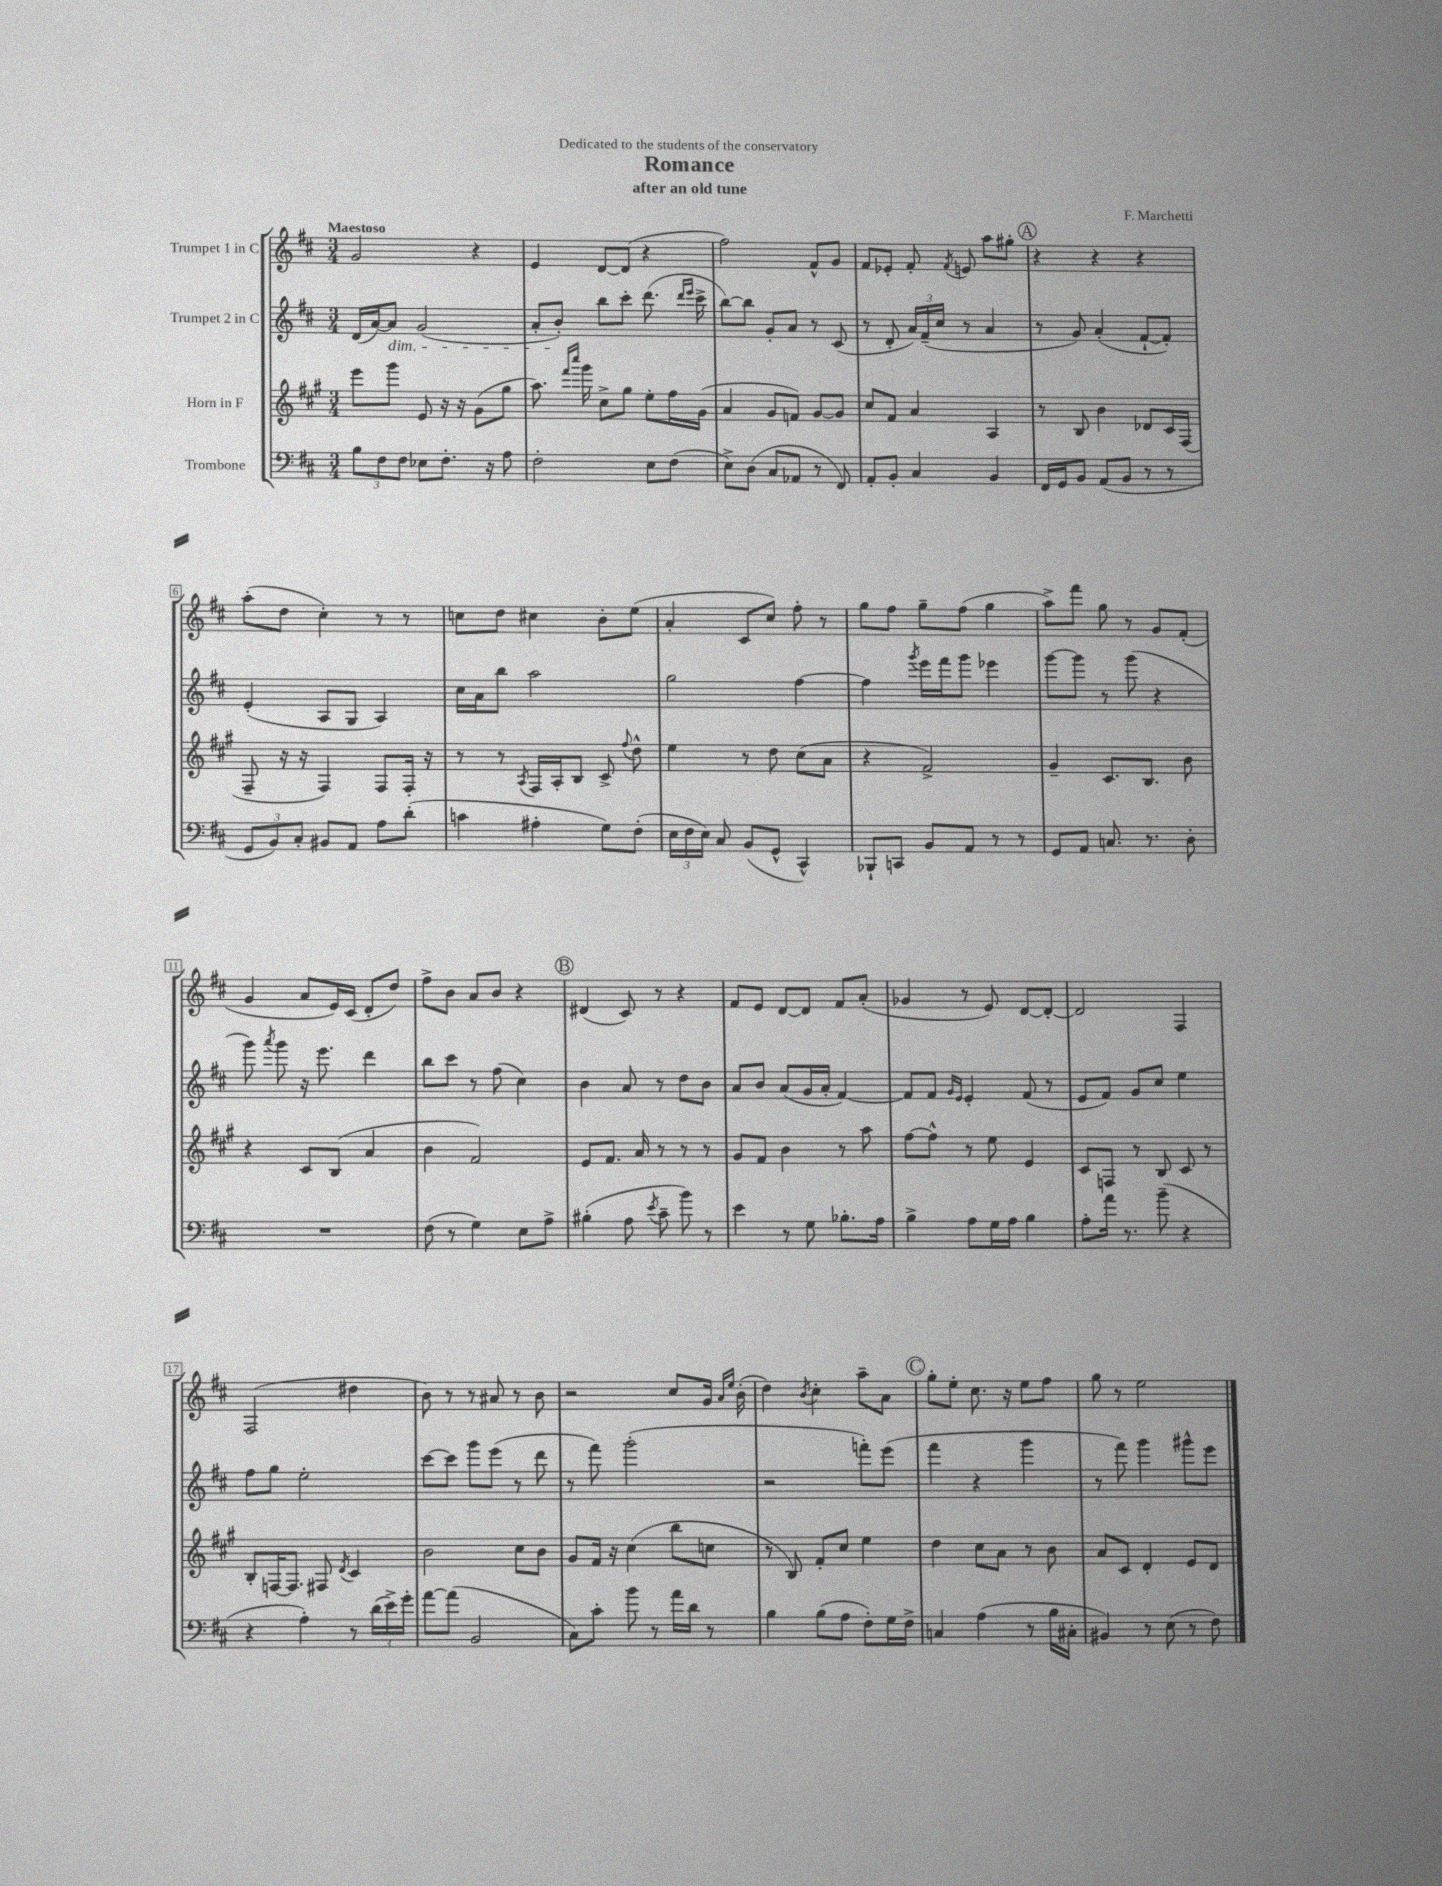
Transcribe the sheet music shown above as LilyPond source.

\header { title = "Romance" composer = "F. Marchetti" subtitle = "after an old tune" dedication = "Dedicated to the students of the conservatory" }
<<
\new StaffGroup <<
\new Staff = "s0" \with { instrumentName = "Trumpet 1 in C" } {
    \clef treble \key d \major \numericTimeSignature \time 3/4 \tempo "Maestoso"
    \autoBeamOff g'2 r4 |
    e'4 d'8[~ d'8]( r4 |
    fis''2) fis'8[-^ g'8] |
    fis'8[ ees'8]-. fis'8-. \acciaccatura { fis'8 } e'8 a''8[ gis''8]-. |
    \mark \markup { \circle "A" } r4 r4 r4 |
    a''8[-.( d''8] cis''4-.) r8 r8 |
    c''8[ d''8] cis''4 b'8[-. e''8]( |
    a'4-. cis'8[ cis''8]) fis''8-. r8 |
    g''8[ fis''8] g''8[-- fis''8]( g''4 |
    a''8[->) fis'''8] g''8 r8 g'8[ fis'8]-.( |
    g'4 a'8[ e'16) cis'16]( d'8[-. d''8]) |
    fis''8[-> b'8] a'8[ b'8] r4 |
    \mark \markup { \circle "B" } dis'4( cis'8) r8 r4 |
    fis'8[ e'8] d'8[~ d'8] fis'8[ a'8]-.( |
    ges'4 r8 e'8) d'8[~ d'8]~-. |
    d'2 fis4 |
    fis2( dis''4 |
    b'8) r8 r8 ais'8 r8 b'8 |
    r2 cis''8[ g'16] \grace { a'16[ e''16] } b'16-.( |
    d''4) \acciaccatura { b'8 } cis''4-. a''8[-- a'8] |
    \mark \markup { \circle "C" } g''8[-. e''8]-. cis''8. r16 e''8[ fis''8] |
    g''8 r8 e''2 \bar "|." |
}
\new Staff = "s1" \with { instrumentName = "Trumpet 2 in C" } {
    \clef treble \key d \major \numericTimeSignature \time 3/4
    \autoBeamOff d'16[( a'16~) a'8]\dim g'2( |
    a'8[-. b'8]-.\!) b''8[ cis'''8]-. d'''8.( \grace { d'''16[ e'''16] } cis'''16-> |
    b''8[~) b''8] g'8[-. a'8] r8 cis'8( |
    r8 d'8-. \tuplet 3/2 { a'16[) fis'16--( cis''16] } r8 a'4 |
    \mark \markup { \circle "A" } r8 g'8) a'4-.( fis'8[~-! fis'8]-.) |
    e'4-.( a8[ g8] a4) |
    cis''16[ a'16 b''8] a''2 |
    g''2 fis''4~ |
    fis''4 \acciaccatura { g'''8 } e'''16[ fis'''16 g'''8] ees'''4 |
    g'''8[~ g'''8] r8 g'''8( r4 |
    g'''8) \acciaccatura { a'''8 } g'''8 r16 e'''8. d'''4 |
    b''8[ cis'''8] r8 fis''8( cis''4) |
    \mark \markup { \circle "B" } b'4 a'8 r8 d''8[ b'8] |
    a'8[ b'8] a'8[( g'16 a'16]-. fis'4~) |
    fis'8[ fis'8] \grace { g'16[ e'16] } e'4-. fis'8( r8 |
    e'8[ fis'8]) g'8[ cis''8] e''4 |
    fis''8[ g''8] e''2-. |
    cis'''8[~ cis'''8] g'''8[ e'''8]( r8 d'''8 |
    r8 fis'''8) g'''2-.( |
    r2 f'''8[-.) e'''8]( |
    \mark \markup { \circle "C" } fis'''4 r4 g'''4 |
    r8 fis'''8) g'''4 gis'''8[-^ e'''8] \bar "|." |
}
\new Staff = "s2" \with { instrumentName = "Horn in F" } {
    \clef treble \key a \major \numericTimeSignature \time 3/4
    \autoBeamOff e'''8[ gis'''8] e'8 r16 r16 gis'8[( gis''8] |
    a''8.) \grace { fis'''16[ cis''''16] } gis'''16 cis''8[-> gis''8] e''8[-. fis''16 gis'16]( |
    a'4 gis'8[ f'8]) gis'8[~ gis'8] |
    cis''8[ fis'8] a'4 a4 |
    \mark \markup { \circle "A" } r8 b8 b'4 des'8[ cis'16 fis16]( |
    fis8-- r16 r16 fis4) fis8[ fis16]-. r16 |
    r8 r8 \acciaccatura { a8 } fis16[ a16-. b8] cis'8-> \appoggiatura { fis''8 } d''8-^ |
    e''4 r8 d''8 cis''8[( a'8] |
    r4 fis'2->) |
    gis'4-- cis'8.[ b8.] b'8 |
    r4 cis'8[ b8]( a'4 |
    b'4 fis'2) |
    \mark \markup { \circle "B" } e'8[ fis'8.] a'16 r8 r8 r8 |
    gis'8[ fis'8] b'4 r8 a''8 |
    fis''8[~ fis''8]-^ r8 e''8 e'4 |
    cis'8[ f8] r8 b8 cis'8 r8 |
    b8[-. f16~ f8.] fis8 \acciaccatura { d'8 } cis'4 |
    b'2 cis''8[ b'8] |
    gis'8[ fis'16] r16 cis''4( b''8[ c''8] |
    r8 b8) fis'8[-. cis''8] e''4 |
    \mark \markup { \circle "C" } d''4 cis''8[ a'8] r8 b'8 |
    a'8[ cis'8] d'4-. e'8[ d'8] \bar "|." |
}
\new Staff = "s3" \with { instrumentName = "Trombone" } {
    \clef bass \key d \major \numericTimeSignature \time 3/4
    \autoBeamOff \tuplet 3/2 { b8[ fis8 fis8] } ees8[ fis8.]-. r16 a8 |
    fis2-. e8[ fis8]( |
    e8[->) d8]( cis8[ aes,8] r8 fis,8) |
    a,8[-. b,8]-. cis4 b,4 |
    \mark \markup { \circle "A" } fis,16[ g,16 b,8] a,8[( b,8] r8 r8 |
    \tuplet 3/2 { g,8[ b,8) cis8]-. } bis,8[ a,8] a8[ d'8]-.( |
    c'4 ais4-. g8[) fis8]-.( |
    \tuplet 3/2 { e16[ fis16 e16]) } cis8 b,8[( g,8]-^ cis,4-^) |
    bes,,8[-! c,8] b,8[ a,8] r8 r8 |
    g,8[ a,8] c8. r8. d8-. |
    R2. |
    fis8( r8 g4) e8[ a8]-> |
    \mark \markup { \circle "B" } bis4-.( a8 \acciaccatura { e'8 } cis'8-- b'8) r8 |
    e'4 r8 g8 bes8.[-. a16] |
    b4-> a8[ g16 a16] b4 |
    a8[-. a'16] r8. b'8--( r4 |
    r4 a4-.) r8 \tuplet 3/2 { d'16[( e'16->) g'16]-. } |
    a'8[~ a'8]( b,2 |
    cis8[) cis'8]-. b'8 r8 a'16[ d'16] r8 |
    b4 b8[( a8] fis8[-.) g16 fis16]-> |
    \mark \markup { \circle "C" } c4 a4( r8 b16[ cis16]-. |
    bis,4) r8 e8( r8 fis8) \bar "|." |
}
>>
>>
\layout { \context { \Score \override BarNumber.stencil = #(make-stencil-boxer 0.1 0.3 ly:text-interface::print) } }
